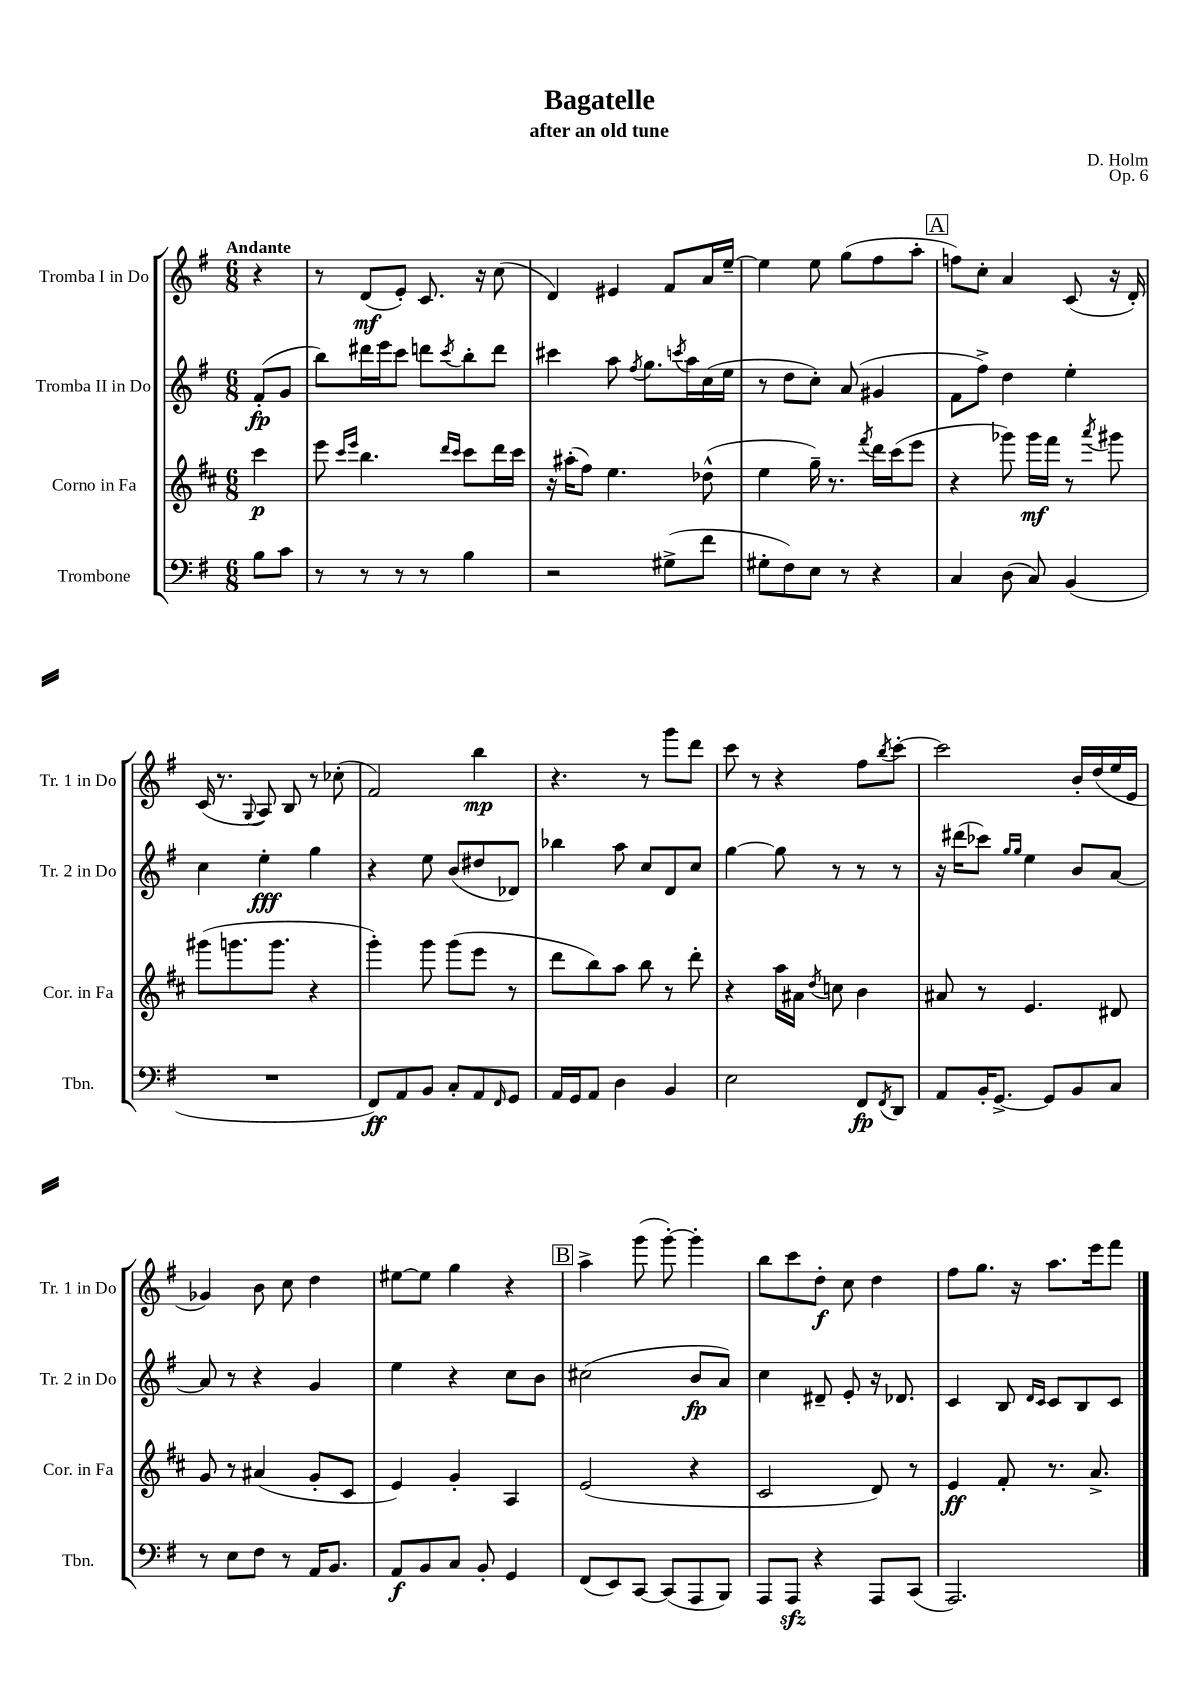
\header { title = "Bagatelle" composer = "D. Holm" subtitle = "after an old tune" opus = "Op. 6" }
<<
\new StaffGroup <<
\new Staff = "s0" \with { instrumentName = "Tromba I in Do" shortInstrumentName = "Tr. 1 in Do" } {
    \clef treble \key g \major \numericTimeSignature \time 6/8 \partial 4 \tempo "Andante"
    r4 |
    r8 d'8\mf( e'8-.) c'8. r16 c''8( |
    d'4) eis'4 fis'8 a'16 e''16~-- |
    e''4 e''8 g''8( fis''8 a''8-. |
    \mark \markup { \box "A" } f''8) c''8-. a'4 c'8( r16 d'16-.) |
    c'16( r8. \appoggiatura { g8 } a8) b8 r8 ces''8-.( |
    fis'2) b''4\mp |
    r4. r8 g'''8 d'''8 |
    c'''8 r8 r4 fis''8 \acciaccatura { b''8 } c'''8~-. |
    c'''2 b'16-. d''16( e''16 e'16 |
    ges'4) b'8 c''8 d''4 |
    eis''8~ eis''8 g''4 r4 |
    \mark \markup { \box "B" } a''4-> g'''8( g'''8~-.) g'''4-. |
    b''8 c'''8 d''8-.\f c''8 d''4 |
    fis''8 g''8. r16 a''8. e'''16 fis'''8 \bar "|." |
}
\new Staff = "s1" \with { instrumentName = "Tromba II in Do" shortInstrumentName = "Tr. 2 in Do" } {
    \clef treble \key g \major \numericTimeSignature \time 6/8 \partial 4
    fis'8-.\fp( g'8 |
    b''8) dis'''16 e'''16 c'''8 d'''8 \acciaccatura { c'''8 } b''8-. d'''8 |
    cis'''4 a''8 \acciaccatura { fis''8 } g''8. \acciaccatura { c'''8 } a''16 c''16( e''16 |
    r8 d''8 c''8-.) a'8( gis'4 |
    \mark \markup { \box "A" } fis'8 fis''8->) d''4 e''4-. |
    c''4 e''4-.\fff g''4 |
    r4 e''8 b'8( dis''8 des'8) |
    bes''4 a''8 c''8 d'8 c''8 |
    g''4~ g''8 r8 r8 r8 |
    r16 dis'''16( ces'''8) \grace { g''16 g''16 } e''4 b'8 a'8~ |
    a'8 r8 r4 g'4 |
    e''4 r4 c''8 b'8 |
    \mark \markup { \box "B" } cis''2( b'8\fp a'8) |
    c''4 dis'8-- e'8-. r16 des'8. |
    c'4 b8 \grace { d'16 c'16 } c'8 b8 c'8 \bar "|." |
}
\new Staff = "s2" \with { instrumentName = "Corno in Fa" shortInstrumentName = "Cor. in Fa" } {
    \clef treble \key d \major \numericTimeSignature \time 6/8 \partial 4
    cis'''4\p |
    e'''8 \grace { cis'''16 e'''16 } b''4. \grace { d'''16 cis'''16 } cis'''8 d'''16 cis'''16 |
    r16 ais''16-.( fis''8) e''4. des''8-^( |
    e''4 g''16--) r8. \acciaccatura { fis'''8 } d'''16 cis'''16( e'''8 |
    \mark \markup { \box "A" } r4 ges'''8) ges'''16\mf fis'''16 r8 \acciaccatura { a'''8 } gis'''8 |
    gis'''8( g'''8. g'''8. r4 |
    g'''4-.) g'''8 g'''8( e'''8 r8 |
    d'''8 b''8) a''8 b''8 r8 d'''8-. |
    r4 a''16 ais'16 \acciaccatura { d''8 } c''8 b'4 |
    ais'8 r8 e'4. dis'8 |
    g'8 r8 ais'4( g'8-. cis'8 |
    e'4) g'4-. a4 |
    \mark \markup { \box "B" } e'2( r4 |
    cis'2 d'8) r8 |
    e'4\ff fis'8-. r8. a'8.-> \bar "|." |
}
\new Staff = "s3" \with { instrumentName = "Trombone" shortInstrumentName = "Tbn." } {
    \clef bass \key g \major \numericTimeSignature \time 6/8 \partial 4
    b8 c'8 |
    r8 r8 r8 r8 b4 |
    r2 gis8->( fis'8 |
    gis8-. fis8) e8 r8 r4 |
    \mark \markup { \box "A" } c4 d8( c8) b,4( |
    R2. |
    fis,8\ff) a,8 b,8 c8-. a,8 \grace { fis,16 } g,8 |
    a,16 g,16 a,8 d4 b,4 |
    e2 fis,8\fp \acciaccatura { fis,8 } d,8 |
    a,8 b,16-. g,8.~-> g,8 b,8 c8 |
    r8 e8 fis8 r8 a,16 b,8. |
    a,8\f b,8 c8 b,8-. g,4 |
    \mark \markup { \box "B" } fis,8( e,8) c,8~ c,8( a,,8 b,,8) |
    a,,8 a,,8\sfz r4 a,,8 c,8( |
    a,,2.) \bar "|." |
}
>>
>>
\layout { \context { \Score \remove "Bar_number_engraver" } }
